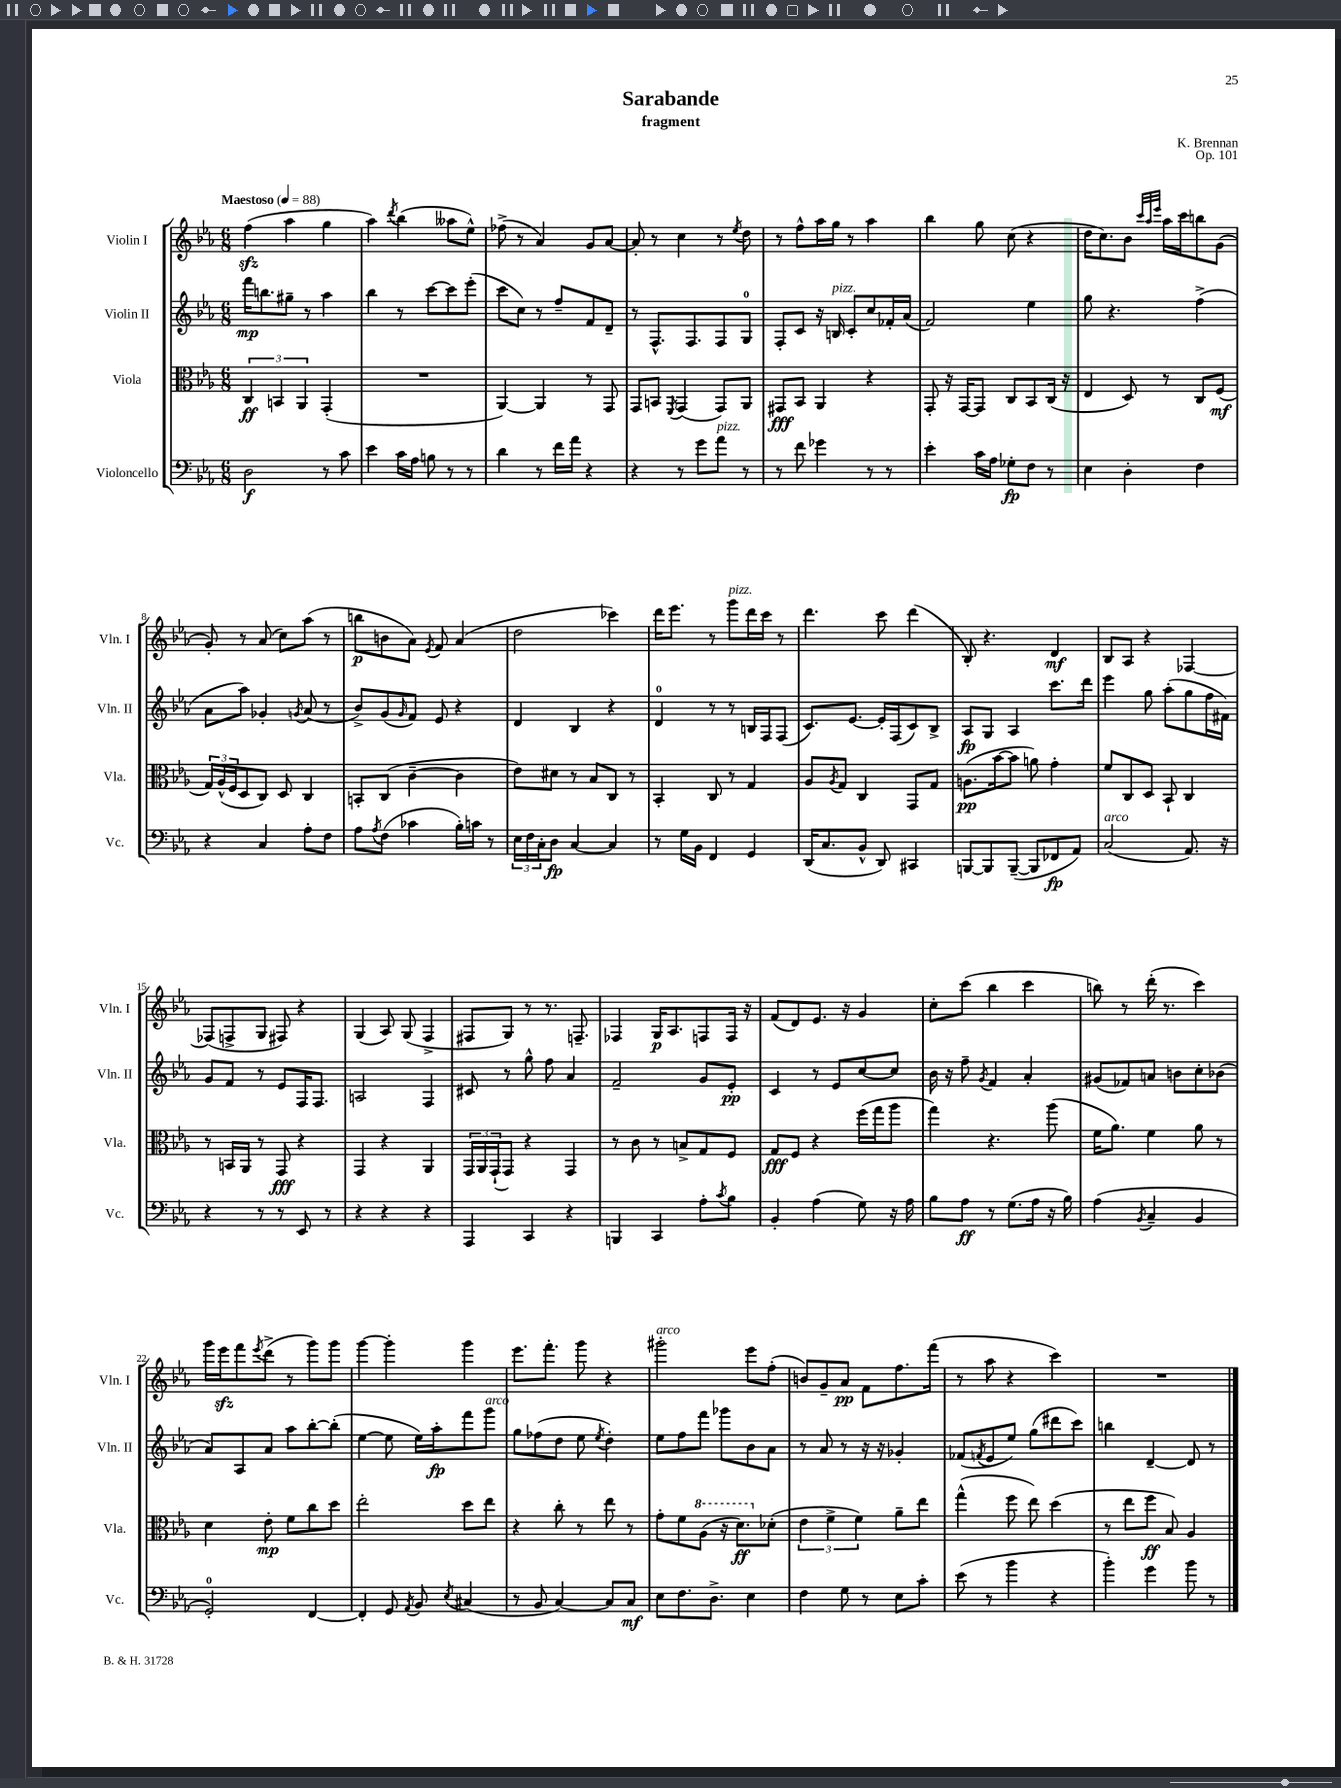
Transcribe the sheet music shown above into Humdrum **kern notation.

**kern	**kern	**kern	**kern
*staff4	*staff3	*staff2	*staff1
*clefF4	*clefC3	*clefG2	*clefG2
*k[b-e-a-]	*k[b-e-a-]	*k[b-e-a-]	*k[b-e-a-]
*M6/8	*M6/8	*M6/8	*M6/8
*MM88	*MM88	*MM88	*MM88
2D	6C	16fff	(4ff
.	.	8.bb	.
.	6BB	.	.
.	.	8gg#~	4aa-
.	6AA-	.	.
.	.	8r	.
8r	(4GG'	4aa-	4gg
8c	.	.	.
=	=	=	=
4e-	2.r	4bb-	4aa-)
.	.	.	8qddd
16c	.	8r	(4bb-
16A-	.	.	.
8B	.	[8ccc	.
8r	.	8ccc]	8aa--
8r	.	(8eee-'	8ee-^^)
=	=	=	=
4d	[4AA-)	8ccc	(8ff-^
.	.	8cc)	8r
8r	4AA-]	8r	4a-)
16f	.	8ff~	.
16a-	.	.	.
4r	8r	8f	8g
.	8GG	8d~	[8a-
=	=	=	=
4r	8GG	8r	8a-']
.	8BB	8.F^^	8r
.	8qFF	.	.
8r	(4GG	.	4cc
.	.	8.F	.
8g	.	.	.
8a-	8GG)	8F	8r
.	.	.	8qee-
8r	8AA-	8G	8dd
=	=	=	=
8r	8GG#	8F'	8r
8f	8BB-	8c	8ff^^
4g-	4AA-	16r	16aa-
.	.	16B	16gg
.	.	8c'	8r
8r	4r	8cc	4aa-
8r	.	16f-'	.
.	.	(16a-	.
=	=	=	=
4e-'	8GG'	2f)	4bb-
.	16r	.	.
.	[16GG	.	.
16c	8GG]	.	8gg
16A-	.	.	.
8G-'	8C	.	(8cc
8F	8BB-	4ee-	4r
8r	(16C	.	.
.	16r	.	.
=	=	=	=
4E-	4E-	8gg	16dd
.	.	.	8.cc)
.	.	4.r	.
4D'	8D)	.	8b-
.	.	.	32qqccc
.	.	.	32qqaa-
.	.	.	32qqeee-
.	8r	.	16aa-
.	.	.	16ccc
4F	8C	(4ff^	8bb
.	(8F	.	(8g
=	=	=	=
4r	24G)	8a-	8g')
.	(24A-^^	.	.
.	24F	.	.
.	8D	8aa-)	8r
4C	8C)	4g-'	(8a-
.	8D	.	8cc)
.	.	8qg	.
8A-'	4C	(8a-	(8aa-
8F	.	8r	8r
=	=	=	=
8A-	8BB'	8b-^)	8bb
8qA-	.	.	.
(8F	(8C	(8g	8b
.	.	16qqg	.
4c-	[4c~	8f)	8a-)
.	.	.	8qe-
.	.	8e-	8f
16B-')	4c]	4r	(4a-
16c	.	.	.
8r	.	.	.
=	=	=	=
24E-	8e-)	4d	2dd
24F	.	.	.
24C'	.	.	.
8D	8d#	.	.
[4C	8r	4B-	.
.	8B-	.	.
4C]	8C	4r	4ccc-)
.	8r	.	.
=	=	=	=
8r	4BB-'	4d	16ddd
.	.	.	8.eee-
16G	.	.	.
16BB-	.	.	.
4FF	8C	8r	8r
.	8r	8r	8ggg
4GG	4G	16B	16ddd
.	.	16F	16ccc
.	.	(8F	8r
=	=	=	=
(16DD	8A-	8.c)	4.ddd
8.C	.	.	.
.	8qA-	.	.
.	8G	.	.
.	.	[8.e-	.
8BB-^^	4C	.	.
8DD)	.	16e-']	8ccc
.	.	(16F	.
4CC#	8GG	8c)	(4ddd
.	8G	8B-^	.
=	=	=	=
[8BBB	(8.A	8A-	8B-')
8BBB]	.	8G	4.r
.	[16b-	.	.
([8BBB~	8b-]	4A-	.
8BBB]	8a)	.	.
8FF-	4g'	8.ccc	4d
8AA-)	.	.	.
.	.	16ddd	.
=	=	=	=
(2C	8f	4eee-	8B-
.	8C	.	8A-
.	8D	8gg	4r
.	8BB-`	(8aa-'	.
8.AA-)	4C	8gg	[4F-
.	.	16ff	.
16r	.	16f#)	.
=	=	=	=
4r	8r	8g	(8F-]
.	16BB	8f	8F^
.	16AA-	.	.
8r	8r	8r	8G
8r	8GG	8e-	8F#)
8EE-	4r	16F	4r
.	.	8.F	.
8r	.	.	.
=	=	=	=
4r	4GG	2A	(4G
4r	4r	.	8A-)
.	.	.	(8G
4r	4AA-	4F	4F^
=	=	=	=
4AAA-	24GG	8c#	8F#
.	24AA-	.	.
.	(24GG`	.	.
.	8GG)	8r	8G)
4CC	4r	8gg^^	8r
.	.	8ff	8.r
4r	4GG	4a-	.
.	.	.	8.F~
=	=	=	=
4BBB	8r	2f~	4F-
.	8c	.	.
4CC	8r	.	16G
.	.	.	8.A-
.	8B^	.	.
8A-'	8G	8g	8F
8qc	.	.	.
8B-	8F	8e-'	16F
.	.	.	16r
=	=	=	=
4BB-'	8G	4c	(8f
.	8F	.	8d)
(4A-	4r	8r	8.e-
.	.	8e-	.
.	.	.	16r
8G)	(16ff	[8cc	4g
.	16gg	.	.
16r	8aa-	8cc]	.
16A-	.	.	.
=	=	=	=
8B-	4gg)	16b-	8cc'
.	.	16r	.
8A-	.	8ff~	(8ccc
.	.	8qg	.
8r	4.r	4f	4bb-
(8.G	.	.	.
.	.	4a-'	4ccc
16A-	.	.	.
16r	(8aa-	.	.
16B-)	.	.	.
=	=	=	=
(4A-	16f	(8g#	8bb)
.	8.a-)	.	.
.	.	8f-)	8r
8qBB-	.	.	.
4C~	4f	8a	(16ddd'
.	.	.	8.r
.	.	8b	.
4BB-	8a-	8cc'	4ccc)
.	8r	(8b-	.
=	=	=	=
2GG')	4d	8a-)	16ggg
.	.	.	16eee-
.	.	8A-	8fff
.	.	.	8qeee-
.	8e-'	8a-	(8ddd^
.	8f	8aa-	8r
[4FF	8cc	[8bb-'	8ggg)
.	8dd	(8bb-']	8ggg
=	=	=	=
4FF']	2ee-'	[4ee-	[4ggg
8GG	.	8ee-]	4ggg']
8qAA-	.	.	.
8BB-	.	16ee-)	.
.	.	16aa-'	.
8qE-	.	.	.
(4C#	8dd	8fff	4ggg
.	8ee-	8ggg	.
=	=	=	=
8r	4r	8gg	8.eee-
8BB-	.	(8ff-	.
.	.	.	8.fff'
[4C)	8cc'	8dd	.
.	8r	8ee-	8ggg
.	.	8qee-	.
8C]	8ee-	4dd')	4r
8C	8r	.	.
=	=	=	=
8E-	8g'	8ee-	2ggg#'
8.F	8f	8ff	.
.	(8a-	8fff	.
8.D^	.	.	.
.	16r	8ggg-	.
.	8.dd)	.	.
4E-	.	8b-	8eee-
.	(8d-'	8a-	(8ff'
=	=	=	=
4F	6e-	8r	8b)
.	.	8a-	8g~
.	6f^	.	.
8G	.	8r	8a-
.	6f)	.	.
8r	.	16r	8f
.	.	16r	.
8E-	8a-~	4g-'	8.ff
8c'	8ee-	.	.
.	.	.	(16fff
=	=	=	=
(8e-	(4gg^^	(8f-	8r
.	.	8qf	.
8r	.	8e-	8aa-
4b-	8ff	8ee-)	4r
.	8ee-)	(8gg	.
4r	(4dd	8ddd#	4ccc)
.	.	8ccc)	.
=	=	=	=
4b-')	8r	4bb	2.r
.	8ee-	.	.
4g	8ff	[4d~	.
.	8B-)	.	.
8b-	4A-	8d]	.
8r	.	8r	.
==	==	==	==
*-	*-	*-	*-
